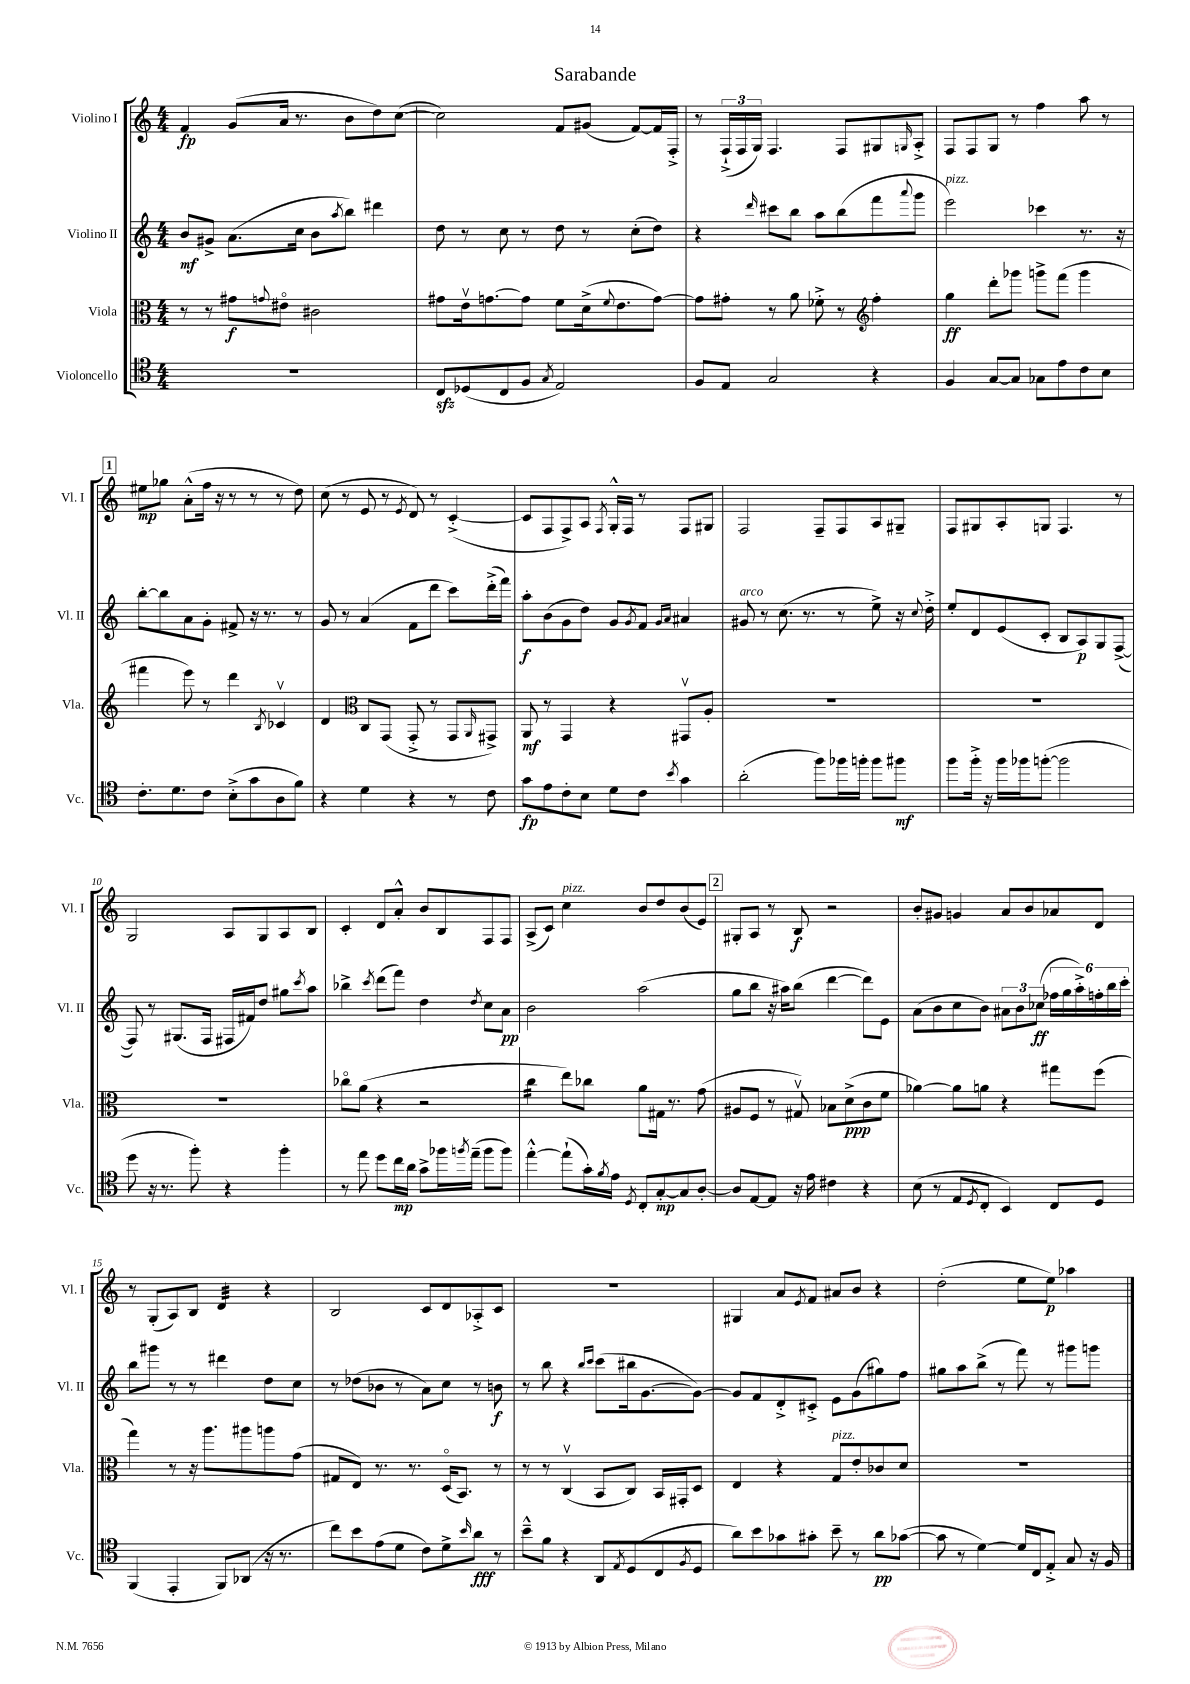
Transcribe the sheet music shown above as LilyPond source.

\header { title = "Sarabande" }
<<
\new StaffGroup <<
\new Staff = "s0" \with { instrumentName = "Violino I" shortInstrumentName = "Vl. I" } {
    \clef treble \key c \major \numericTimeSignature \time 4/4
    f'4\fp g'8( a'16 r8. b'8 d''8) c''8~( |
    c''2) f'8 gis'8( f'8~) f'16 f16-.-> |
    r8 \tuplet 3/2 { f16-!->( f16 g16) } f4. f8 gis8 \grace { g16 } a8-.-> |
    f8 f8 g8 r8 f''4 a''8 r8 |
    \mark \markup { \box "1" } eis''8\mp ges''8 a'8-.-^( f''16 r16 r8 r8 r8 d''8) |
    c''8( r8 e'8 r8 \acciaccatura { e'8 } d'8) r8 c'4~-.->( |
    c'8 f8 f8->) a8 \acciaccatura { f8 } g16-.-^ f16 r8 f8 gis8 |
    f2 f8-- f8 a8 gis8-- |
    f8 gis8 a8-. g8 f4. r8 |
    g2 a8 g8 a8 b8 |
    c'4-. d'8 a'8-.-^ b'8 b8 f8 f8 |
    a8->( c'8) c''4^\markup { \italic "pizz." } b'8 d''8 b'8( e'8) |
    \mark \markup { \box "2" } gis8-. a8 r8 b8\f r2 |
    b'8-. gis'8 g'4 a'8 b'8 aes'8 d'8 |
    r8 g8-.( a8) b8 d'4:32 r4 |
    b2 c'8 d'8 aes8-.-> c'8 |
    R1 |
    gis4 a'8 \acciaccatura { e'8 } f'8 ais'8 b'8 r4 |
    d''2-.( e''8 e''8\p) aes''4 \bar "|." |
}
\new Staff = "s1" \with { instrumentName = "Violino II" shortInstrumentName = "Vl. II" } {
    \clef treble \key c \major \numericTimeSignature \time 4/4
    b'8\mf gis'8-> a'8.( c''16 b'8 \acciaccatura { a''8 } b''8) dis'''4 |
    d''8 r8 c''8 r8 d''8 r8 c''8-.( d''8) |
    r4 \grace { d'''16 } cis'''8 b''8 a''8 b''8( f'''8 \appoggiatura { a'''8 } g'''8 |
    e'''2^\markup { \italic "pizz." }) ces'''4 r8. r16 |
    \mark \markup { \box "1" } b''8~-. b''8 a'8 g'8-. fis'8-> r16 r8. r8 |
    g'8 r8 a'4( f'8 d'''8 c'''8) d'''16-.->( f'''16) |
    a''8-.\f b'8( g'8 d''8) g'8 \acciaccatura { g'8 } f'8 \grace { g'16 a'16 } ais'4 |
    gis'8^\markup { \italic "arco" } r8 c''8.( r8. r8 e''8->) r16 \appoggiatura { c''8 } d''16-.-> |
    e''8-. d'8 e'8( c'8-. b8 a8\p) g8 f8~->( |
    f8) r8 gis8.( f16 fis16 fis'16) d''8 gis''8 \acciaccatura { c'''8 } a''8 |
    bes''4-> \acciaccatura { c'''8 } d'''8( f'''8) d''4 \acciaccatura { d''8 } c''8 a'8\pp |
    b'2 a''2( |
    \mark \markup { \box "2" } g''8 b''8 r16 ais''16) b''8( d'''4~ d'''8) e'8 |
    a'8( b'8 c''8 b'8) \tuplet 3/2 { ais'8 b'8 ces''8\ff( } \tuplet 6/4 { fes''16 g''16 a''16-.->) f''16-. b''16 c'''16-. } |
    b''8 gis'''8 r8 r8 dis'''4 d''8 c''8 |
    r8 des''8( bes'8 r8 a'8) c''8 r8 b'8\f |
    r8 b''8 r4 \grace { b''16 c'''16 } c'''8( bis''16 g'8.~ g'8~) |
    g'8 f'8 d'8-.-> cis'8-.-> e'8 g'8( gis''8) f''8 |
    gis''8 a''8 b''8->( r8 f'''8) r8 gis'''8 g'''8 \bar "|." |
}
\new Staff = "s2" \with { instrumentName = "Viola" shortInstrumentName = "Vla." } {
    \clef alto \key c \major \numericTimeSignature \time 4/4
    r8 r8 gis'8\f \appoggiatura { g'8 } eis'8\flageolet cis'2 |
    gis'8 e'16\upbow g'8.~ g'8 f'8 d'16->( \appoggiatura { f'8 } e'8. g'8~) |
    g'8 gis'8-. r8 a'8 fes'8-.-> r8 \clef treble f''4-. |
    g''4\ff d'''8-. ges'''8 g'''8-> f'''8( g'''4 |
    \mark \markup { \box "1" } fis'''4 e'''8) r8 d'''4 \acciaccatura { b8 } ces'4\upbow |
    d'4 \clef alto c8 g,8( g,8-.-> r8 g,8 \grace { a,16 } gis,8->) |
    a,8\mf r8 g,4 r4 gis,8\upbow a8-. |
    R1 |
    R1 |
    R1 |
    ces''8\flageolet a'8( r4 r2 |
    c''4:16 e''8) ces''8 a'8 gis16 r8. g'8( |
    \mark \markup { \box "2" } ais8 f8 r8 gis8\upbow) bes8 d'8->\ppp( c'8 f'8 |
    aes'4~) aes'8 a'8 r4 gis''8 f''8( |
    g''4) r8 r16 a''8. ais''8 a''8 g'8( |
    gis8 e8) r8. r8. d16\flageolet( b,8.) r8 |
    r8 r8 c4\upbow( b,8 c8) b,16 gis,16-. d8 |
    e4 r4 g8^\markup { \italic "pizz." } e'8-. ces'8 d'8 |
    R1 \bar "|." |
}
\new Staff = "s3" \with { instrumentName = "Violoncello" shortInstrumentName = "Vc." } {
    \clef tenor \key c \major \numericTimeSignature \time 4/4
    R1 |
    c8\sfz des8( c8 f8 \acciaccatura { g8 } e2) |
    f8 e8 g2 r4 |
    f4 g8~ g8 ges8 e'8 c'8 b8 |
    \mark \markup { \box "1" } c'8.-. d'8. c'8 b8-.->( g'8 a8 f'8) |
    r4 d'4 r4 r8 c'8 |
    g'8\fp e'8 c'8-. b8 d'8 c'8 \acciaccatura { b'8 } g'4 |
    a'2-.( f''8) fes''16 f''16-. f''8 fis''8\mf |
    f''8 f''16-.-> r16 f''16 fes''16 f''8~-.( f''2 |
    d''8 r16 r8. f''8-.) r4 f''4-. |
    r8 e''8 d''8 c''16\mp a'16 g'8-> fes''16 \acciaccatura { f''8 } e''16--( f''8 f''8) |
    e''4~-.-^ e''8-!( g'16-.) \acciaccatura { f'8 } e'16 \acciaccatura { d8 } c8-. g8~-.\mp g8 a8~-. |
    \mark \markup { \box "2" } a8 e8~ e8 r16 e'16 cis'4 r4 |
    b8( r8 e8 \acciaccatura { d8 } c8-. b,4) c8 d8 |
    f,4( e,4-. f,8) aes,8( r16 r8. |
    c''8) b'8 e'8( d'8 c'8) d'8-> \grace { b'16 } a'8\fff r8 |
    b'8---^ f'8 r4 a,8 \acciaccatura { e8 } d8( c8 \acciaccatura { f8 } d8 |
    a'8) b'8 ges'8 gis'8-. b'8-- r8 a'8\pp ges'8~( |
    ges'8 r8 d'4~) d'16 c16 e8-.-> g8 r16 f16 \bar "|." |
}
>>
>>
